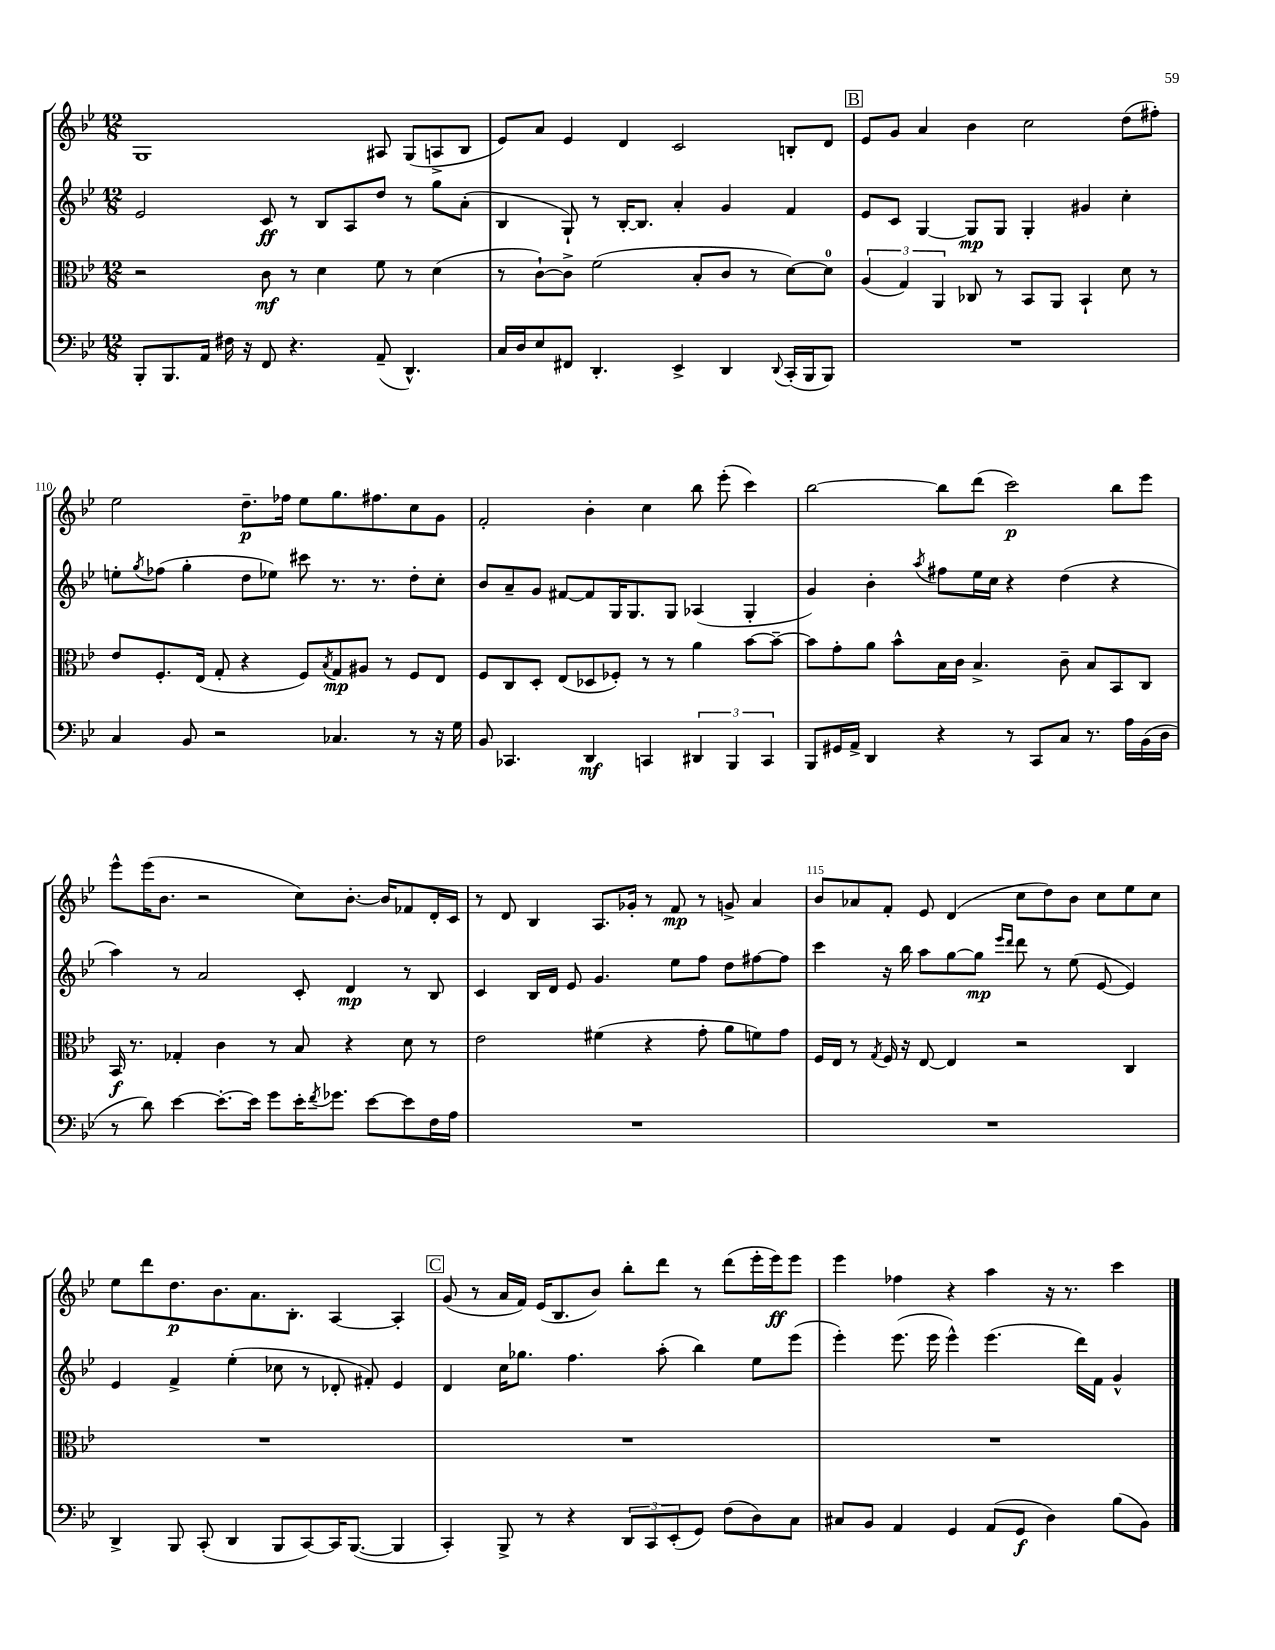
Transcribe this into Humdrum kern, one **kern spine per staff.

**kern	**kern	**kern	**kern
*staff4	*staff3	*staff2	*staff1
*clefF4	*clefC3	*clefG2	*clefG2
*k[b-e-]	*k[b-e-]	*k[b-e-]	*k[b-e-]
*M12/8	*M12/8	*M12/8	*M12/8
8BBB-'	2r	2e-	1G
8.BBB-	.	.	.
16AA	.	.	.
16F#	.	.	.
16r	.	.	.
8FF	8c	8c	.
4.r	8r	8r	.
.	4d	8B-	.
.	.	8A	.
(8AA~	8f	8dd	8A#
4.DD^^)	8r	8r	(8G
.	(4d	8gg	8A^
.	.	(8a'	8B-
=	=	=	=
16C	8r	4B-	8e-)
16D	.	.	.
8E-	[8c`)	.	8a
8FF#	8c^]	8G`)	4e-
4.DD'	(2f	8r	.
.	.	[16B-'	4d
.	.	8.B-]	.
4EE-^	.	4a'	2c
.	8B-'	.	.
4DD	8c	4g	.
.	8r	.	.
8qqDD	.	.	.
(16CC'	[8d)	4f	8B'
16BBB-	.	.	.
8BBB-)	8d]	.	8d
=	=	=	=
1.r	(6A	8e-	8e-
.	.	8c	8g
.	6G)	.	.
.	.	[4G	4a
.	6AA	.	.
.	8C-	8G]	4b-
.	8r	8G	.
.	8BB-	4G'	2cc
.	8AA	.	.
.	4BB-`	4g#	.
.	8d	4cc'	(8dd
.	8r	.	8ff#')
=	=	=	=
4C	8e-	8ee'	2ee-
.	.	8qgg	.
.	8.F'	(8ff-	.
8BB-	.	4gg'	.
.	(16E-	.	.
2r	8G'	.	.
.	4r	8dd	8.dd~
.	.	8ee-)	.
.	.	.	16ff-
.	8F)	8ccc#	8ee-
.	8qB-	.	.
4.C-	8G	8.r	8.gg
.	8A#	.	.
.	.	8.r	8.ff#
.	8r	.	.
8r	8F	8dd'	8cc
16r	8E-	8cc'	8g
16G	.	.	.
=	=	=	=
8BB-	8F	8b-	2f'
4.CC-	8C	8a~	.
.	8D'	8g	.
.	(8E-	[8f#	.
4DD	8D-	8f#]	4b-'
.	8F-')	16G	.
.	.	8.G	.
4CC	8r	.	4cc
.	8r	8G	.
6DD#	4a	(4A-	8bb-
.	.	.	(8eee-'
6BBB-	.	.	.
.	[8b-	4G'	4ccc)
6CC	.	.	.
.	8b-~_	.	.
=	=	=	=
8BBB-	8b-]	4g)	[2bb-
16GG#	8g'	.	.
16AA^	.	.	.
4DD	8a	4b-'	.
.	8b-^^	.	.
.	.	8qaa	.
4r	16B-	8ff#	8bb-]
.	16c	.	.
.	4.B-^	16ee-	(8ddd
.	.	16cc	.
8r	.	4r	2ccc)
8CC	.	.	.
8C	8c~	(4dd	.
8.r	8B-	.	.
.	8BB-	4r	8bb-
16A	.	.	.
(16BB-	8C	.	8eee-
16D	.	.	.
=	=	=	=
8r	16BB-	4aa)	8eee-^^
.	8.r	.	.
8d)	.	.	(16eee-
.	.	.	8.b-
[4e-	4G-'	8r	.
.	.	2a	2r
8.e-'_	4c	.	.
16e-]	.	.	.
8g	8r	.	.
16e-'	8B-	8c'	8cc)
8qf	.	.	.
8.g-	.	.	.
.	4r	4d	[8.b-'
[8e-	.	.	.
.	.	.	16b-]
8e-]	8d	8r	8f-
16F	8r	8B-	16d'
16A	.	.	16c
=	=	=	=
1.r	2e-	4c	8r
.	.	.	8d
.	.	16B-	4B-
.	.	16d	.
.	.	8e-	.
.	(4f#	4.g	8.A
.	.	.	16g-'
.	4r	.	8r
.	.	8ee-	8f
.	8g'	8ff	8r
.	8a	8dd	8g^
.	8f)	[8ff#	4a
.	8g	8ff#]	.
=	=	=	=
1.r	16F	4ccc	8b-
.	16E-	.	.
.	8r	.	8a-
.	8qG	.	.
.	16F	16r	8f'
.	16r	16bb-	.
.	[8E-	8aa	8e-
.	4E-]	[8gg	(4d
.	.	8gg]	.
.	.	16qqeee-	.
.	.	16qqddd	.
.	2r	8ddd	8cc
.	.	8r	8dd)
.	.	(8ee-	8b-
.	.	[8e-	8cc
.	4C	4e-])	8ee-
.	.	.	8cc
=	=	=	=
4DD^	1.r	4e-	8ee-
.	.	.	8ddd
8BBB-	.	4f^	8.dd
(8CC'	.	.	.
.	.	.	8.b-
4DD	.	(4ee-'	.
.	.	.	8.a
8BBB-	.	8cc-	.
.	.	.	8.B-'
[8CC)	.	8r	.
16CC]	.	8d-'	[4A
([8.BBB-	.	.	.
.	.	8f#')	.
4BBB-]	.	4e-	4A']
=	=	=	=
4CC')	1.r	4d	(8g
.	.	.	8r
8BBB-^	.	16cc	16a
.	.	8.gg-	16f)
8r	.	.	(16e-
.	.	.	8.B-
4r	.	4.ff	.
.	.	.	8b-)
12DD	.	.	8bb-'
12CC	.	.	.
.	.	(8aa'	8ddd
(12EE-'	.	.	.
8GG)	.	4bb-)	8r
(8F	.	.	(8ddd
8D)	.	8ee-	16eee-'
.	.	.	16eee-)
8C	.	(8eee-	8eee-
=	=	=	=
8C#	1.r	4eee-')	4eee-
8BB-	.	.	.
4AA	.	(8.eee-	4ff-
.	.	16eee-	.
4GG	.	4eee-^^)	4r
(8AA	.	(4.eee-	4aa
8GG	.	.	.
4D)	.	.	16r
.	.	.	8.r
.	.	16ddd)	.
.	.	16f	.
(8B-	.	4g^^	4ccc
8BB-)	.	.	.
==	==	==	==
*-	*-	*-	*-
